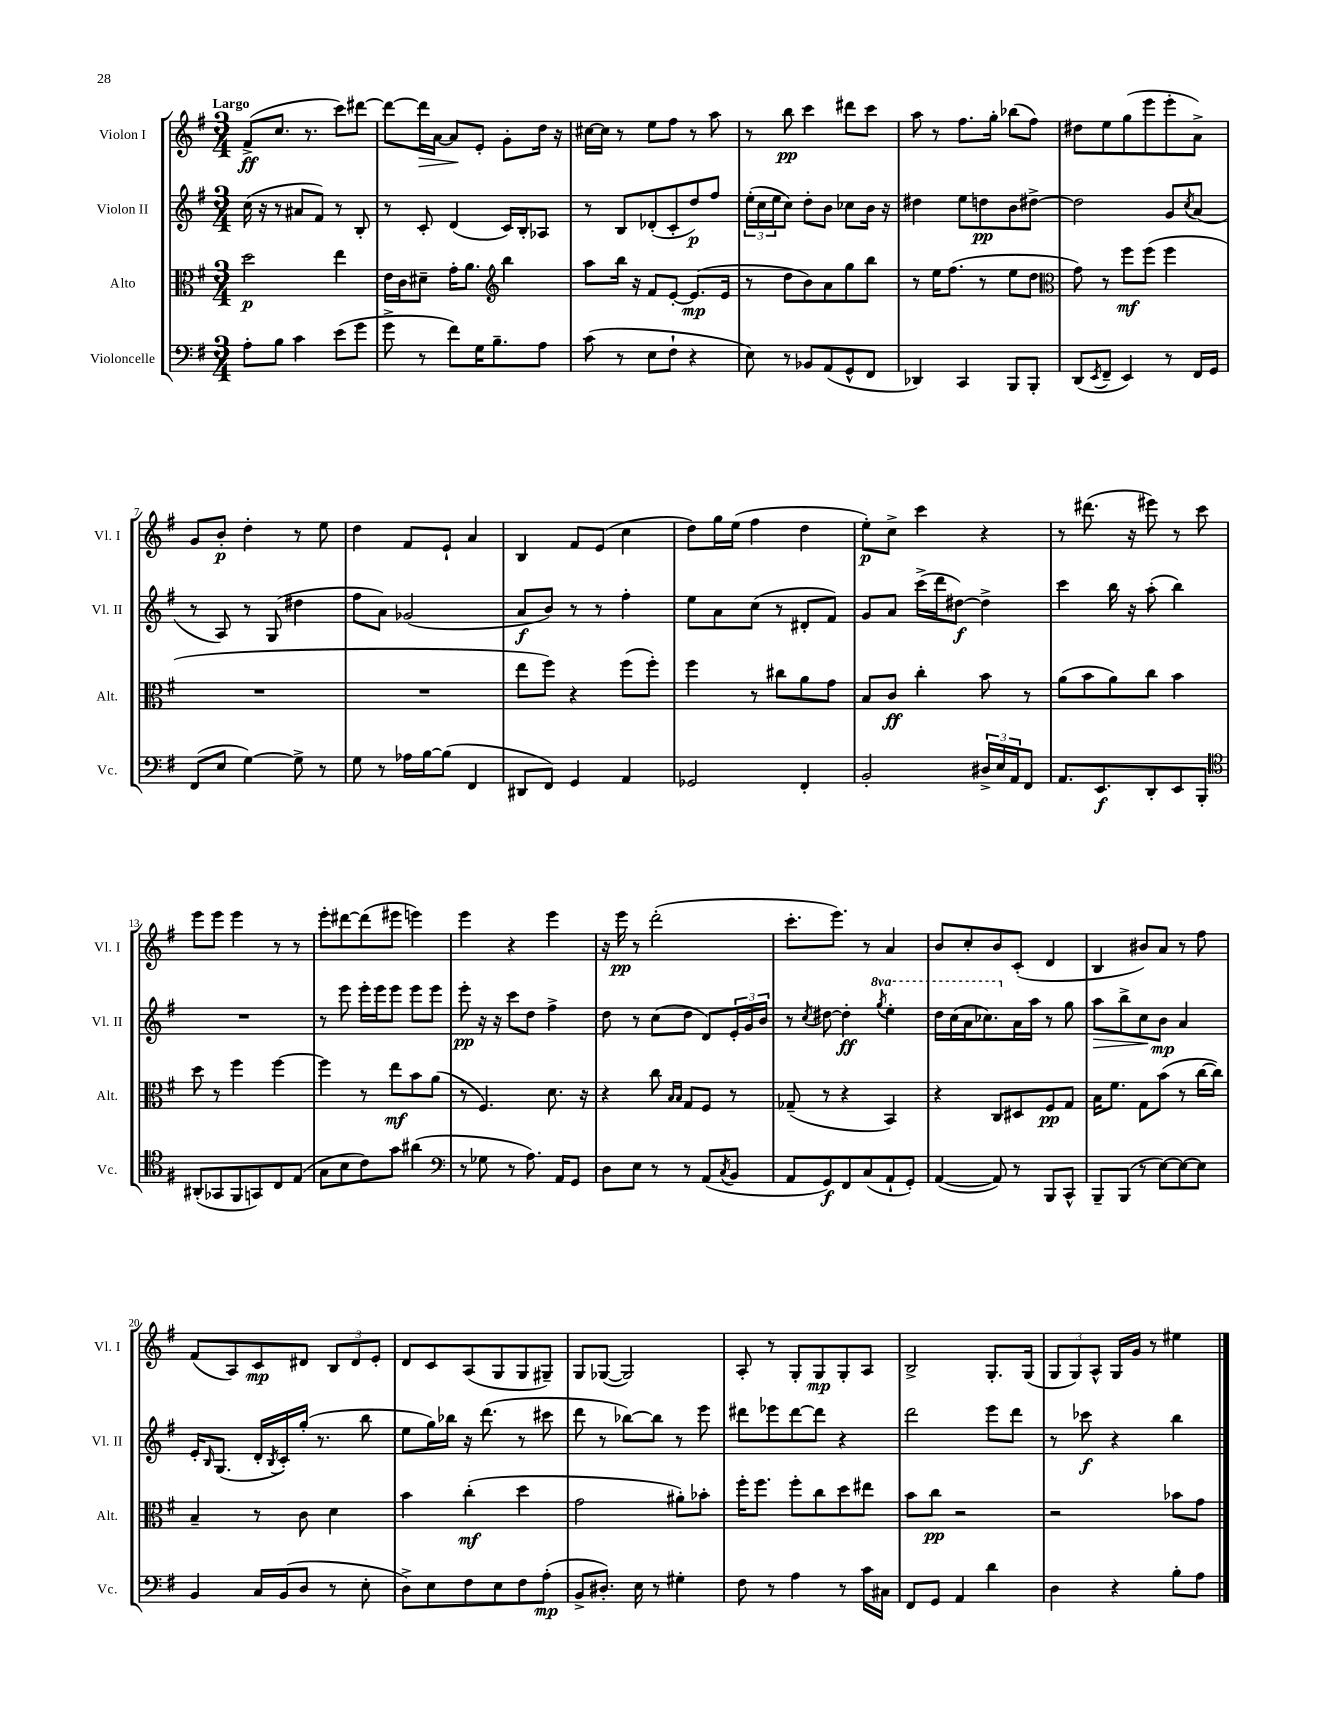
<<
\new StaffGroup <<
\new Staff = "s0" \with { instrumentName = "Violon I" shortInstrumentName = "Vl. I" } {
    \clef treble \key g \major \numericTimeSignature \time 3/4 \tempo "Largo"
    fis'8->\ff( c''8. r8. c'''8) dis'''8~ |
    dis'''8~ dis'''16\> a'16~ a'8\! e'8-. g'8-. d''16 r16 |
    cis''16~ cis''16 r8 e''8 fis''8 r8 a''8 |
    r8 b''8\pp c'''4 dis'''8 c'''8 |
    a''8 r8 fis''8. g''16-. bes''8( fis''8) |
    dis''8 e''8 g''8( e'''8 e'''8-. a'8->) |
    g'8 b'8-.\p d''4-. r8 e''8 |
    d''4 fis'8 e'8-! a'4 |
    b4 fis'8 e'8( c''4 |
    d''8) g''16 e''16( fis''4 d''4 |
    e''8-.\p) c''8-> c'''4 r4 |
    r8 dis'''8.( r16 eis'''8) r8 c'''8 |
    e'''8 e'''8 e'''4 r8 r8 |
    e'''8-. dis'''8~ dis'''8( eis'''8 e'''4) |
    e'''4 r4 e'''4 |
    r16 e'''16\pp r8 d'''2-.( |
    c'''8.-. e'''8.) r8 a'4 |
    b'8 c''8-. b'8 c'8-.( d'4 |
    b4 bis'8) a'8 r8 fis''8 |
    fis'8( a8) c'8\mp dis'8 \tuplet 3/2 { b8 dis'8 e'8-. } |
    d'8 c'8 a8( g8 g8 gis8--) |
    g8 ges8~( ges2) |
    a8-. r8 g8-. g8\mp g8-. a8 |
    b2-> g8.-. g16( |
    \tuplet 3/2 { g8 g8) a8-^ } g16 g'16 r8 eis''4 \bar "|." |
}
\new Staff = "s1" \with { instrumentName = "Violon II" shortInstrumentName = "Vl. II" } {
    \clef treble \key g \major \numericTimeSignature \time 3/4 \set Staff.ottavationMarkups = #ottavation-simple-ordinals
    c''16( r16 r8 ais'8 fis'8) r8 b8-. |
    r8 c'8-. d'4( c'16) b16-. aes8 |
    r8 b8 des'8-.( c'8-. d''8\p) fis''8 |
    \tuplet 3/2 { e''16-.( c''16 e''16 } c''8) d''8-. b'8 ces''8 b'16 r16 |
    dis''4 e''8 d''8\pp b'8 dis''8~-> |
    dis''2 g'8 \acciaccatura { c''8 } a'8( |
    r8 a8) r8 g8( dis''4 |
    fis''8 a'8) ges'2( |
    a'8\f b'8) r8 r8 fis''4-. |
    e''8 a'8 c''8( r8 dis'8-. fis'8) |
    g'8 a'8 c'''16->( d'''16 dis''8~\f) dis''4-> |
    c'''4 b''16 r16 a''8-.( b''4) |
    R2. |
    r8 e'''8 e'''16-. e'''16 e'''8 e'''8 e'''8 |
    e'''8-.\pp r16 r16 c'''8 d''8 fis''4-> |
    d''8 r8 c''8( d''8 d'8) \tuplet 3/2 { e'16-. g'16 b'16 } |
    r8 \acciaccatura { c''8 } dis''8~ dis''4-.\ff \ottava #1 \acciaccatura { g'''8 } e'''4-. |
    d'''16 c'''16( a''16 ces'''8.) \ottava #0 a'16 a''16 r8 g''8 |
    a''8\> b''8-> c''8\! b'8\mp a'4 |
    e'16-. \grace { b16 } g8.( d'16-. \acciaccatura { b8 } c'16-.) g''16-.( r8. b''8 |
    e''8 g''16) bes''16 r16 d'''8.( r8 cis'''8 |
    d'''8 r8 bes''8~) bes''8 r8 e'''8 |
    dis'''8 ees'''8 dis'''8~ dis'''8 r4 |
    d'''2 e'''8 d'''8 |
    r8 ces'''8\f r4 b''4 \bar "|." |
}
\new Staff = "s2" \with { instrumentName = "Alto" shortInstrumentName = "Alt." } {
    \clef alto \key g \major \numericTimeSignature \time 3/4
    d''2\p e''4 |
    e'16 c'16 dis'8-- g'16-. a'8. \clef treble b''4 |
    a''8 b''16 r16 fis'8 e'8~-. e'8.\mp( e'16 |
    r8 d''8 b'8) a'8 g''8 b''8 |
    r8 e''16 fis''8.( r8 e''8 d''8 |
    \clef alto g'8) r8 fis''8\mf fis''8( fis''4 |
    R2. |
    R2. |
    e''8 fis''8) r4 fis''8( fis''8-.) |
    fis''4 r8 cis''8 a'8 g'8 |
    b8 c'8\ff c''4-. b'8 r8 |
    a'8( b'8 a'8) c''8 b'4 |
    d''8 r8 fis''4 fis''4~ |
    fis''4 r8 e''8\mf b'8 a'8( |
    r8 fis4.) d'8. r16 |
    r4 c''8 \grace { b16 b16 } g8 fis8 r8 |
    ges8--( r8 r4 b,4) |
    r4 c8 dis8 fis8\pp g8 |
    b16 fis'8. g8 b'8( r8 c''16~ c''16) |
    b4-- r8 c'8 d'4 |
    b'4 c''4-.\mf( d''4 |
    g'2 ais'8-.) bes'8-. |
    fis''16-. fis''8. fis''8-. c''8 d''8 eis''8 |
    b'8 c''8\pp r2 |
    r2 bes'8 g'8 \bar "|." |
}
\new Staff = "s3" \with { instrumentName = "Violoncelle" shortInstrumentName = "Vc." } {
    \clef bass \key g \major \numericTimeSignature \time 3/4
    a8-. b8 c'4 e'8( g'8 |
    g'8-> r8 fis'8) g16 b8.-- a8 |
    c'8( r8 e8 fis8-! r4 |
    e8) r8 bes,8 a,8( g,8-^ fis,8 |
    des,4) c,4 b,,8 b,,8-. |
    d,8( \acciaccatura { e,8 } fis,8-- e,4) r8 fis,16 g,16 |
    fis,8( e8 g4~) g8-> r8 |
    g8 r8 aes16 b16~ b8( fis,4 |
    dis,8 fis,8) g,4 a,4 |
    ges,2 fis,4-. |
    b,2-. \tuplet 3/2 { dis16-> e16 a,16 } fis,8 |
    a,8. e,8.\f d,8-. e,8 b,,8-. |
    \clef tenor ais,8-.( ges,8 fis,8 g,8) c8 e8( |
    g8 b8 c'8) g'8 ais'4( |
    \clef bass r8 ges8 r8 a8.) a,16 g,8 |
    d8 e8 r8 r8 a,8( \acciaccatura { c8 } b,8 |
    a,8 g,8\f) fis,8 c8( a,8-! g,8-.) |
    a,4~( a,8) r8 b,,8 c,8-^ |
    b,,8-- b,,8( r8 e8~) e8~ e8 |
    b,4 c16 b,16( d8 r8 e8-. |
    d8->) e8 fis8 e8 fis8 a8-.\mp( |
    b,8-> dis8.-.) e16 r8 gis4-. |
    fis8 r8 a4 r8 c'16 cis16 |
    fis,8 g,8 a,4 d'4 |
    d4 r4 b8-. a8 \bar "|." |
}
>>
>>
